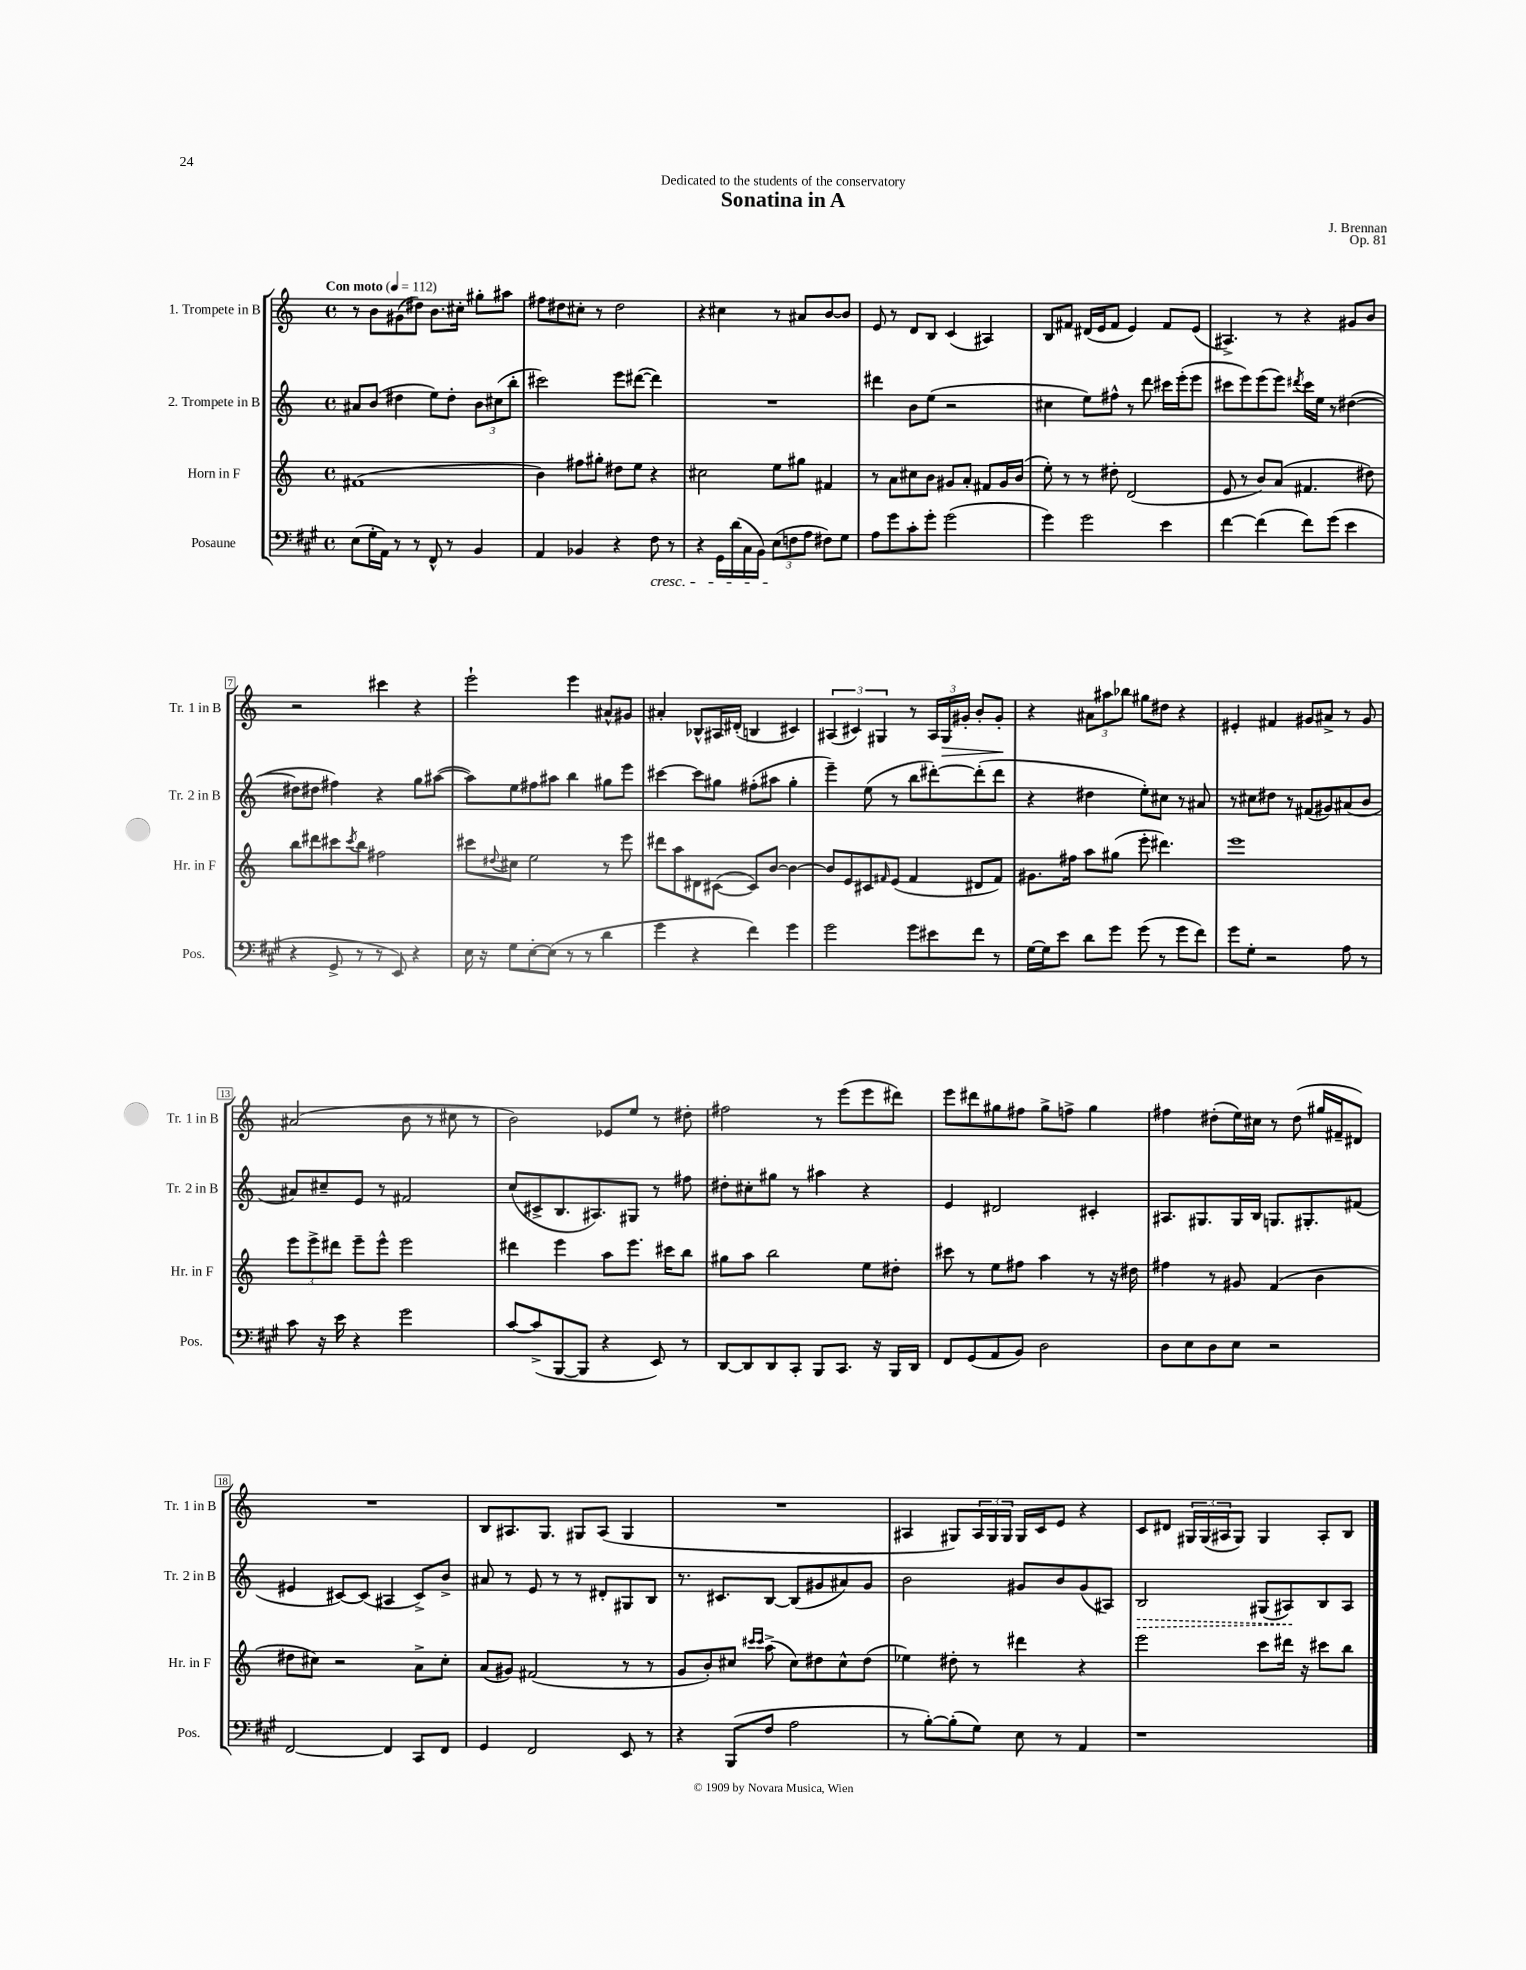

**kern	**kern	**kern	**dynam	**kern	**dynam
*part4	*part3	*part2	*part2	*part1	*part1
*staff4	*staff3	*staff2	*staff2	*staff1	*staff1
*I"Posaune	*I"Horn in F	*I"2. Trompete in B	*	*I"1. Trompete in B	*
*I'Pos.	*I'Hr. in F	*I'Tr. 2 in B	*	*I'Tr. 1 in B	*
*clefF4	*clefG2	*clefG2	*	*clefG2	*
*k[f#c#g#]	*k[]	*k[]	*	*k[]	*
*M4/4	*M4/4	*M4/4	*	*M4/4	*
*met(c)	*met(c)	*met(c)	*	*met(c)	*
*MM112	*MM112	*MM112	*	*MM112	*
=1	=1	=1	=1	=1	=1
!	!	!	!	!LO:TX:a:B:t=Con moto	!
(8E\L	(1f#X	8a#X/L	.	8r	.
16G#'\L	.	(8b/J	.	8b\L	.
16AA\JJ)	.	.	.	.	.
8r	.	4dd#X\	.	(8g#X\	.
8r	.	.	.	8dd#X\J)	.
8FF#^^/	.	8ee\L)	.	8.b\L	.
8r	.	8dd#'\J	.	.	.
.	.	.	.	16cc#X'\Jk	.
4BB/	.	12b\L	.	8gg#X'\L	.
.	.	(12cc#X\	.	.	.
.	.	.	.	8aa#X\J	.
.	.	12bb'\J	.	.	.
=2	=2	=2	=2	=2	=2
4AA/	4b\)	2ccc#X\)	.	8ff#X\L	.
.	.	.	.	8dd#X\	.
4BB-X/	8ff#X\L	.	.	8cc#X'\J	.
.	8gg#X'\J	.	.	8r	.
4r	8dd#X\L	8eee\L	.	2dd#\	.
.	8ee\J	([8ddd#X\J	.	.	.
!LO:TX:b:i:t=cresc.	!	!	!	!	!
8F#\	4r	4ddd#\])	.	.	.
8r	.	.	.	.	.
=3	=3	=3	=3	=3	=3
4r	2cc#X\	1r	.	4r	.
16GG#\LL	.	.	.	4cc#X\	.
(16d\	.	.	.	.	.
16C#\	.	.	.	.	.
16BB\JJ)	.	.	.	.	.
(12E\L	8ee\L	.	.	8r	.
12Fn\	.	.	.	.	.
.	8gg#X\J	.	.	8a#X/L	.
12A\J	.	.	.	.	.
8F#X\L)	4f#X/	.	.	[8b/	.
8G#\J	.	.	.	8b/J]	.
=4	=4	=4	=4	=4	=4
8A\L	8r	4ddd#X\	.	8e/	.
8g#\	8a\L	.	.	8r	.
8c#'\	8cc#X\	8b\L	.	8d/L	.
8g#'\J	8b\J	(8ee\J	.	8B/J	.
(2g#\	8g#X/L	2r	.	(4c/	.
.	8a'/J	.	.	.	.
.	8f#X/L	.	.	4A#X/)	.
.	16g#/L	.	.	.	.
.	(16b/JJ	.	.	.	.
=5	=5	=5	=5	=5	=5
4g#\)	8ee'\)	4cc#X\	.	8B/L	.
.	8r	.	.	8f#X/J	.
2g#\	8r	8ee\L)	.	(16d#X/LL	.
.	.	.	.	16e/J	.
.	8dd#X'\	8ff#X^^\J	.	8f#/J	.
.	(2d/	8r	.	4e/)	.
.	.	8ddd\	.	.	.
4e\	.	16ccc#X\LL	.	8f#/L	.
.	.	(16eee'\J	.	.	.
.	.	8eee\J	.	(8e/J	.
=6	=6	=6	=6	=6	=6
[4f#\	8e/	8ccc#X\L	.	4.A#X^/)	.
.	8r	8eee\)	.	.	.
(4f#\]	8b/L)	(8eee\	.	.	.
.	(8a/J	8eee\J)	.	8r	.
.	.	8qddd#X/	.	.	.
8f#\L)	4.f#X/	16ccc#\LL	.	4r	.
.	.	16ee\JJ	.	.	.
(8g#\J	.	8r	.	.	.
4e\	.	([4dd#X\	.	8g#X/L	.
.	8dd#X\)	.	.	8b/J	.
!!LO:LB:g=z
=7	=7	=7	=7	=7	=7
4r	8bb\L	8dd#X\L]	.	2r	.
.	8ddd#X\	8dd#X\J	.	.	.
8GG#^/	8ccc#X\	4ff#X\)	.	.	.
.	8qccc#/	.	.	.	.
8r	8bb\J	.	.	.	.
8r	2ff#X\	4r	.	4ccc#X\	.
8EE/)	.	.	.	.	.
4r	.	8gg\L	.	4r	.
.	.	([8aa#X\J	.	.	.
=8	=8	=8	=8	=8	=8
16E\	8ccc#X\L	8aa#\L])	.	2eee`\	.
16r	.	.	.	.	.
.	8qqdd#X/	.	.	.	.
8G#\L	8cc#X\J	8ee\	.	.	.
[8E'\	2ee\	8ff#X\	.	.	.
(8E\J]	.	8aa#X\J	.	.	.
8r	.	4bb\	.	4eee\	.
8r	.	.	.	.	.
4d\	8r	8gg#X\L	.	8a#X^^/L	.
.	8eee\	8eee\J	.	8g#X/J	.
=9	=9	=9	=9	=9	=9
4g#\	8ddd#X\L	[4ccc#X\	.	4a#X'/	.
.	8aa\	.	.	.	.
4r	8d#X\	8ccc#\L]	.	8B-X^^/L	.
.	([8c#X\J	8gg#X\J	.	16A#X/L	.
.	.	.	.	(16d#X'/JJ	.
4f#\)	8c#/L])	(8ff#X'\L	.	4Bn/	.
.	[8b/J	8aa#X\J	.	.	.
4g#\	4b\_	4gg#'\	.	4c#X/)	.
=10	=10	=10	=10	=10	=10
2g#\	8b/L]	4eee~\)	.	(6A#X/	.
.	8e/	.	.	.	.
.	.	.	.	6c#X/)	.
.	8c#X/	(8ee\	.	.	.
.	.	.	.	6G#X/	.
.	16qqf#X/	.	.	.	.
.	(8e/J	8r	.	.	.
8g#\L	4f#/	8bb\L	.	8r	.
8e#X\	.	[8ddd#X'\)	.	24A#/LL	.
!	!	!	!	!	!LO:HP:b
.	.	.	.	24G#/	>
.	.	.	.	24g#X'/JJ	.
8f#\J	8d#X/L	(8ddd#'\]	.	8b'/L	.
8r	8f#/J)	8ddd#\J	.	8g#'/J	.
.	.	.	.	.	]
=11	=11	=11	=11	=11	=11
[16G#\LL	8.g#X\L	4r	.	4r	.
16G#\J]	.	.	.	.	.
8e\J	.	.	.	.	.
.	16ff#X\Jk	.	.	.	.
8d\L	8aa\L	4dd#X\	.	12a#X\L	.
.	.	.	.	12aa#X\	.
8g#\J	(8gg#X\J	.	.	.	.
.	.	.	.	12bb-X\J	.
(8g#\	8eee'\	8ee'\L)	.	8gg#X\L	.
8r	4.ddd#X\)	8cc#X\J	.	8dd#X\J	.
8g#\L	.	8r	.	4r	.
8f#\J)	.	8a#X/	.	.	.
=12	=12	=12	=12	=12	=12
8g#\L	1eee	8r	.	4e#X'/	.
8G#'\J	.	8cc#X\L	.	.	.
2r	.	8dd#X\J	.	4f#X/	.
.	.	8r	.	.	.
.	.	(8f#X/L	.	8g#X/L	.
.	.	8g#X/)	.	8a#X^/J	.
8A\	.	(8a#X/	.	8r	.
8r	.	8b/J	.	8g#/	.
!!LO:LB:g=z
=13	=13	=13	=13	=13	=13
8c#\	12eee\L	8a#X/L)	.	(2a#X/	.
.	12eee^\	.	.	.	.
16r	.	8cc#X~/	.	.	.
.	12ddd#X\J	.	.	.	.
16e\	.	.	.	.	.
4r	8eee~\L	8e/J	.	.	.
.	8eee^^\J	8r	.	.	.
2g#\	2eee\	2f#X/	.	8b\	.
.	.	.	.	8r	.
.	.	.	.	8cc#X\	.
.	.	.	.	8r	.
=14	=14	=14	=14	=14	=14
[8c#/L	4ddd#X\	(8cc/L	.	2b\)	.
(8c#^/]	.	8c#X^/	.	.	.
[8BBB/	4eee\	8.B/	.	.	.
8BBB/J]	.	.	.	.	.
.	.	8.A#X/)	.	.	.
4r	8aa\L	.	.	8e-X/L	.
.	8.eee\J	8G#X/J	.	8ee/J	.
8EE/)	.	8r	.	8r	.
.	16ccc#X\KL	.	.	.	.
8r	8bb\J	8ff#X\	.	8dd#X'\	.
=15	=15	=15	=15	=15	=15
[8DD/L	8gg#X\L	8dd#X'\L	.	2ff#X\	.
8DD/]	8aa\J	8cc#X'\	.	.	.
8DD/	2bb\	8gg#X\J	.	.	.
8CC#'/J	.	8r	.	.	.
8BBB/L	.	4aa#X\	.	8r	.
8.CC#/J	.	.	.	(8eee\L	.
.	8ee\L	4r	.	8eee\	.
16r	.	.	.	.	.
16BBB/LL	8dd#X'\J	.	.	8ddd#X\J)	.
16DD/JJ	.	.	.	.	.
=16	=16	=16	=16	=16	=16
8FF#/L	8ccc#X\	4e/	.	8eee\L	.
(8GG#/	8r	.	.	8ddd#X\	.
8AA/	8ee\L	2d#X/	.	8gg#X\	.
8BB/J)	8ff#X\J	.	.	8ff#X\J	.
2D\	4aa\	.	.	8gg#^\L	.
.	.	.	.	8ffn^\J	.
.	8r	4c#X'/	.	4gg#\	.
.	16r	.	.	.	.
.	16dd#X\	.	.	.	.
=17	=17	=17	=17	=17	=17
8D\L	4ff#X\	8.A#X/L	.	4ff#X\	.
8E\	.	.	.	.	.
.	.	8.G#X/	.	.	.
8D\	8r	.	.	(8dd#X'\L	.
8E\J	8g#X/	16G#/L	.	16ee\L)	.
.	.	16B/JJ	.	16cc#X\JJ	.
2r	(4f/	8.Gn/L	.	8r	.
.	.	.	.	(8dd#\	.
.	.	8.G#X'/	.	.	.
.	4b\	.	.	16gg#X/LL	.
.	.	.	.	16f#X~/J	.
.	.	(8f#X/J	.	8d#X/J)	.
!!LO:LB:g=z
=18	=18	=18	=18	=18	=18
[2FF#/	8dd#X\L	4e#X/	.	1r	.
.	8cc#X\J)	.	.	.	.
.	2r	[8c#X/L)	.	.	.
.	.	(8c#/J]	.	.	.
4FF#/]	.	4A#X/	.	.	.
8CC#/L	8a^\L	8c#^/L)	.	.	.
8FF#/J	8cc#'\J	8b^/J	.	.	.
=19	=19	=19	=19	=19	=19
4GG#/	(8a/L	8a#X/	.	8B/L	.
.	8g#X/J)	8r	.	8.A#X/	.
2FF#/	(2f#X/	8e/	.	.	.
.	.	.	.	8.G/J	.
.	.	8r	.	.	.
.	.	8r	.	8G#X/L	.
.	.	8d#X'/L	.	(8A#/J	.
8EE/	8r	8G#X/	.	4G#/	.
8r	8r	8B/J	.	.	.
=20	=20	=20	=20	=20	=20
4r	8g/L	8.r	.	1r	.
.	8b'/)	.	.	.	.
.	.	8.c#X/L	.	.	.
(8BBB/L	8cc#X/J	.	.	.	.
.	16qqccc#X/LL	.	.	.	.
.	16qqccc#/JJ	.	.	.	.
8F#/J	(8aa^\	[8B/J	.	.	.
2A\	8cc#\L)	(8B/L]	.	.	.
.	8dd#X\	8g#X/	.	.	.
.	8cc#^^\	8a#X/)	.	.	.
.	(8dd#\J	8g#/J	.	.	.
=21	=21	=21	=21	=21	=21
8r	4ee-X\)	2b\	.	4A#X/	.
[8B'\L)	.	.	.	.	.
(8B'\]	8dd#X'\	.	.	8G#X/L)	.
8G#\J)	8r	.	.	24A#/L	.
.	.	.	.	24G#/	.
.	.	.	.	24G#/JJ	.
8E\	4ddd#X\	8g#X/L	.	16G#/LL	.
.	.	.	.	16c/J	.
8r	.	8b/	.	8e/J	.
4AA/	4r	(8g#/	.	4r	.
.	.	8A#X/J)	.	.	.
=22	=22	=22	=22	=22	=22
!	!	!	!LO:HP:b	!	!
1r	2eee\	2B/	>	8c/L	.
.	.	.	.	8d#X/J	.
.	.	.	.	24G#X/LL	.
.	.	.	.	(24G#/	.
.	.	.	.	24A#X/J	.
.	.	.	.	8G#/J)	.
.	8ccc\L	(8G#X/L	.	4G#/	.
.	16ddd#X\Jk	8A#X/)	.	.	.
.	16r	.	.	.	.
.	8ccc#X\L	8B/	]	8A#'/L	.
.	8bb\J	8A#/J	.	8B/J	.
==	==	==	==	==	==
*-	*-	*-	*-	*-	*-
